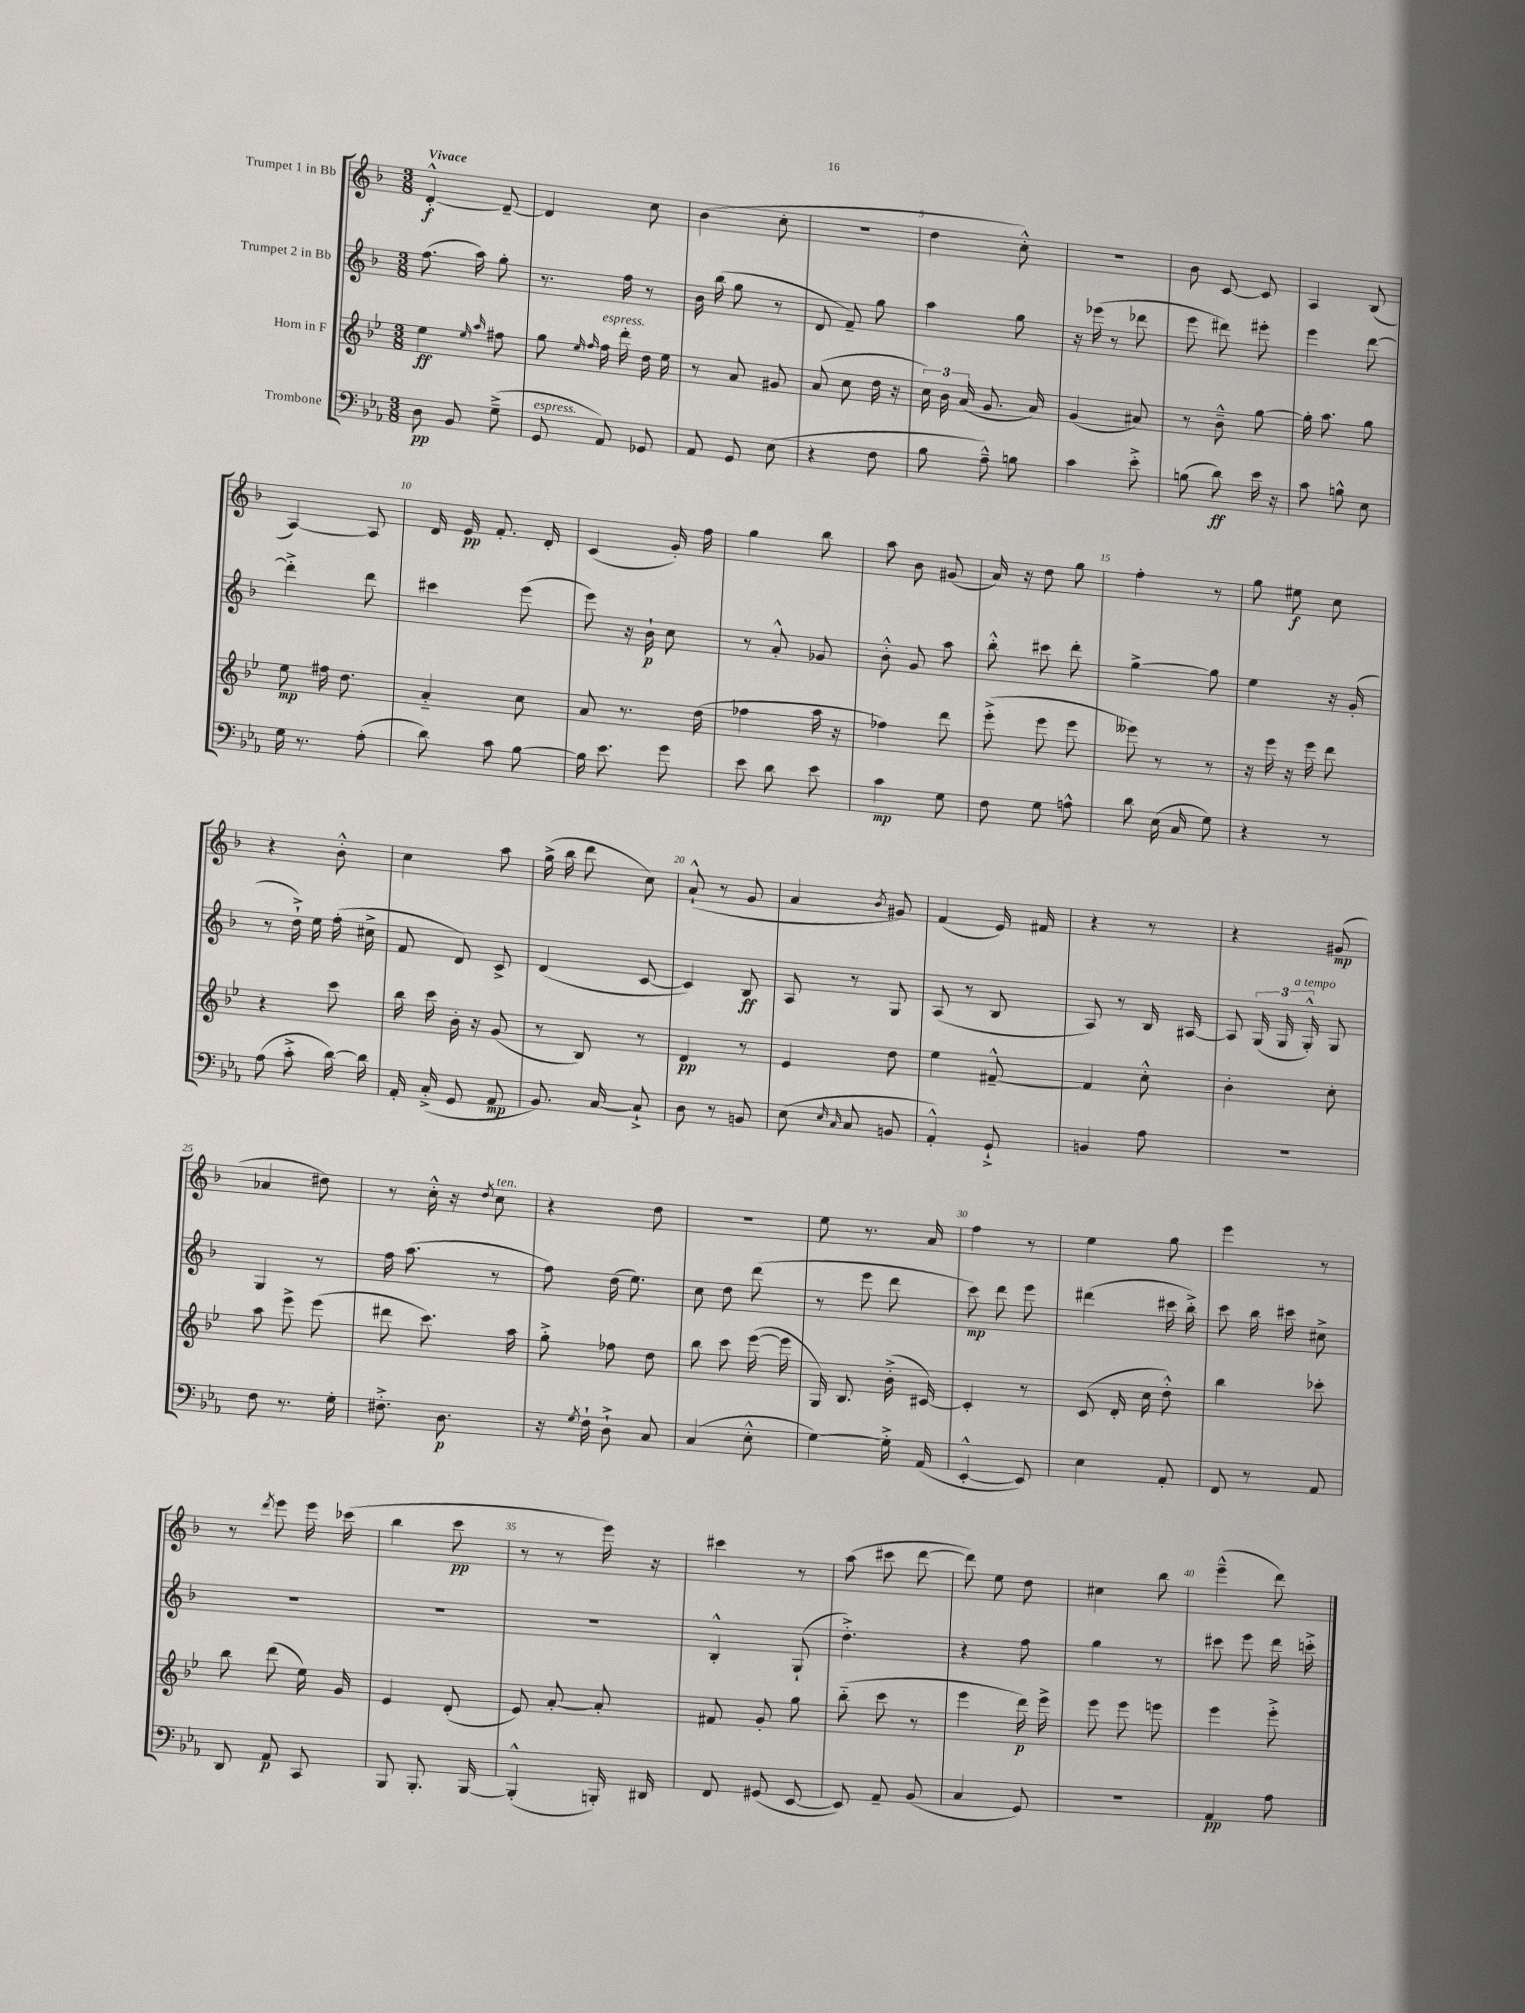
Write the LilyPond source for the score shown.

<<
\new StaffGroup <<
\new Staff = "s0" \with { instrumentName = "Trumpet 1 in Bb" } {
    \clef treble \key f \major \numericTimeSignature \time 3/8 \tempo "Vivace"
    \autoBeamOff d'4~-.-^\f d'8~-- |
    d'4 c''8 |
    bes'4( c''8-. |
    R4. |
    d''4 c''8-.-^) |
    R4. |
    bes'8 c'8~ c'8 |
    a4 bes8( |
    a4~) a8 |
    d'16 e'16\pp f'8.-. d'16-. |
    c'4( g'16-.) f''16 |
    g''4 bes''8 |
    a''8 bes'8 gis'8( |
    a'16) r16 d''8 g''8 |
    f''4-. r8 |
    g''8 eis''8\f c''8 |
    r4 bes'8-.-^ |
    c''4 a''8 |
    g''16->( bes''16 d'''8 c''8) |
    a'8-!-^( r8 g'8 |
    a'4 \acciaccatura { bes'8 } gis'8) |
    f'4( e'16) fis'16 |
    r4 r8 |
    r4 gis'8\mp( |
    aes'4 dis''8) |
    r8 c''16-.-^ r16 \acciaccatura { d''8 } c''8^\markup { \italic "ten." } |
    r4 d''8 |
    R4. |
    e''8 r8. a'16 |
    f''4 r8 |
    e''4 g''8 |
    e'''4 r8 |
    r8 \acciaccatura { d'''8 } e'''8 e'''16 ces'''16( |
    bes''4 c'''8\pp |
    r8 r8 e'''16) r16 |
    cis'''4 r8 |
    a''8( cis'''8 d'''8~ |
    d'''8) e''8 d''8 |
    cis''4 bes''8 |
    e'''4---^( d'''8) \bar "|." |
}
\new Staff = "s1" \with { instrumentName = "Trumpet 2 in Bb" } {
    \clef treble \key f \major \numericTimeSignature \time 3/8
    \autoBeamOff f''8.( a''16) g''8-. |
    r8. f''16 r8 |
    bes'16 bes''16( g''8 r8 |
    d'8 f'8--) g''8 |
    a''4 g''8 |
    r16 ees'''16( r8 des'''8 |
    e'''8 dis'''8) eis'''8-. |
    e'''4 d'''8~ |
    d'''4-.-> d'''8 |
    cis'''4 e'''8( |
    e'''8) r16 bes'16-!\p c''8 |
    r8 a'8-.-^ ges'8 |
    bes'8-.-^ g'8 a''8 |
    bes''8-.-^ cis'''8 d'''8-. |
    g''4~-> g''8 |
    e''4 r16 g'16-.( |
    r8 d''16-!->) e''16 f''16-.( cis''16-> |
    f'8 d'8) c'8-> |
    d'4( c'8~ |
    c'4) bes8\ff |
    a8 r8 g8 |
    a8( r8 bes8 |
    a8) r8 bes16 ais16~ |
    ais8 \tuplet 3/2 { g16( g16 g16-.-^^\markup { \italic "a tempo" }) } g8 |
    g4 r8 |
    f''16 a''8.( r8 |
    f''8) d''16( e''8.) |
    c''8 d''8 d'''8( |
    r8 e'''8 d'''8 |
    c'''8\mp) d'''8 e'''8 |
    dis'''4( cis'''16 bes''16-.->) |
    c'''8 bes''16 cis'''16 cis''8-> |
    R4. |
    R4. |
    R4. |
    bes4-.-^ g8-!( |
    d''4.-.->) |
    r4 f''8 |
    g''4 r8 |
    cis'''8 e'''8 d'''16 c'''16-.-> \bar "|." |
}
\new Staff = "s2" \with { instrumentName = "Horn in F" } {
    \clef treble \key bes \major \numericTimeSignature \time 3/8
    \autoBeamOff ees''4\ff \grace { ees''16 a''16 } fis''8 |
    g''8 \grace { ees''16 f''16 } f''16^\markup { \italic "espress." } d'''16-. d''16 ees''16 |
    r8 a'8 gis'8 |
    a'8( c''8 d''16 r16 |
    \tuplet 3/2 { c''16) bes'16 a'16( } g'8. a'16) |
    g'4( ais'8) |
    r8 bes'8---^ g''8~ |
    g''16-. a''8. g''8 |
    ees''8\mp fis''16 d''8. |
    a'4-_ c''8 |
    a'8 r8. d''16( |
    fes''4 a''16 r16 |
    fes''4) d'''8 |
    ees'''8-.->( ees'''8 ees'''8 |
    eeses'''8) r8 r8 |
    r16 ees'''16 r16 ees'''16 d'''8 |
    r4 c'''8 |
    bes''16 c'''16 bes'16-. r16 g'8( |
    r8 bes8) r8 |
    d'4\pp r8 |
    ees'4 d''8 |
    ees''4 fis'8~---^ |
    fis'4 c''8-.-^ |
    bes'4-. c''8-. |
    a''8 ees'''8-> ees'''8( |
    dis'''8 c'''8.) a''16 |
    g''8-.-> fes''8 d''8 |
    bes''8 c'''8 ees'''16~( ees'''16 |
    g16) bes8. bes'16-.->( cis'16~) |
    cis'4-. r8 |
    c'8( d'16-. c''16 d''8-.-^) |
    bes''4 ces'''8-. |
    bes''8 d'''8( ees''16) g'16 |
    ees'4 d'8-.( |
    ees'8) a'8~-. a'8-. |
    fis'8 g'8-. g''8 |
    bes''8-_( c'''8 r8 |
    ees'''4 d'''16\p) ees'''16-> |
    ees'''8 ees'''8 e'''8 |
    ees'''4 ees'''8-.-> \bar "|." |
}
\new Staff = "s3" \with { instrumentName = "Trombone" } {
    \clef bass \key ees \major \numericTimeSignature \time 3/8
    \autoBeamOff d8\pp bes,8 g8--->( |
    g,8^\markup { \italic "espress." } aes,8) ges,8 |
    aes,8 g,8 ees8( |
    r4 f8 |
    bes8 aes8---^) b8 |
    c'4 ees'8-.-> |
    b8( d'8\ff) ees'16 r16 |
    c'8 b8-^ ees8 |
    g16 r8. aes8-.( |
    d'8) c'8 bes8~ |
    bes16 ees'8. g'8 |
    ees'8 d'8 ees'8 |
    c'4\mp g8 |
    f8 g8 a8-^ |
    d'8 ees16( c16 g8) |
    r4 r8 |
    aes8( c'8-.-> d'16~) d'16 |
    aes,16-. c16-.->( g,8 aes,8\mp |
    bes,8.) c16~ c8-!-> |
    d8 r8 b,8 |
    ees8( \grace { ees16 c16 } c8 b,8 |
    aes,4-.-^) g,8-!-> |
    b,4 aes8 |
    R4. |
    f8 r8. g16-. |
    fis8.-.-> d8.\p |
    r16 \acciaccatura { g8 } f16-! d8-!-> c8 |
    c4( ees8-.-^ |
    g4~) g16-.-> aes,16( |
    ees,4~-.-^ ees,8) |
    ees4 aes,8-. |
    f,8 r8 aes,8 |
    d,8 aes,8\p c,8 |
    bes,,8 bes,,8.-. bes,,16~ |
    bes,,4-.-^( b,,16-.) dis,16 |
    f,8 gis,8( ees,8~ |
    ees,8) aes,8-- bes,8( |
    c4 g,8) |
    R4. |
    aes,4\pp aes8 \bar "|." |
}
>>
>>
\layout { \context { \Score \override BarNumber.break-visibility = ##(#f #t #t) barNumberVisibility = #(every-nth-bar-number-visible 5) } }
